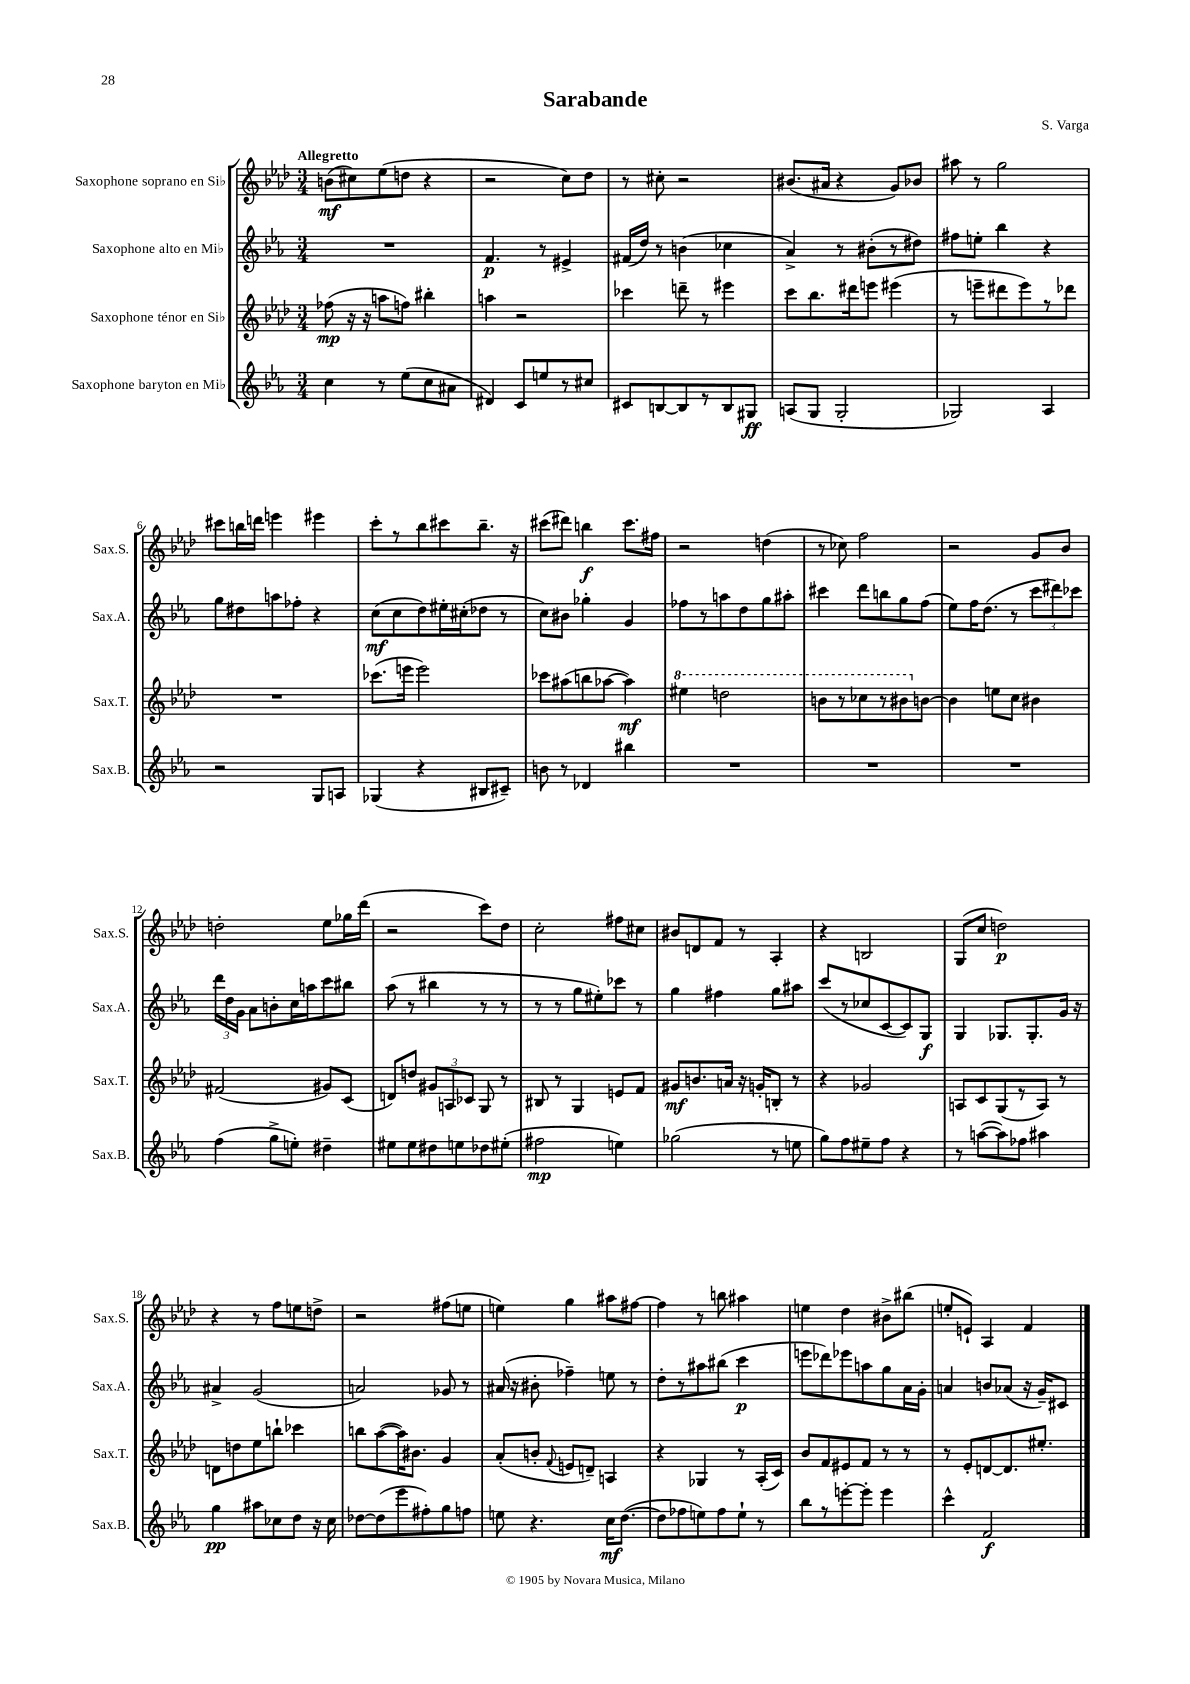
\header { title = "Sarabande" composer = "S. Varga" }
<<
\new StaffGroup <<
\new Staff = "s0" \with { instrumentName = "Saxophone soprano en Sib" shortInstrumentName = "Sax.S." } {
    \clef treble \key aes \major \numericTimeSignature \time 3/4 \tempo "Allegretto"
    \autoBeamOff b'8[\mf( cis''8) ees''8( d''8] r4 |
    r2 c''8[) des''8] |
    r8 cis''8-. r2 |
    bis'8.[( ais'16] r4 g'8[) bes'8] |
    ais''8 r8 g''2 |
    cis'''8[ b''16 d'''16] e'''4 eis'''4 |
    c'''8[-. r8 bes''8 cis'''8 bes''8.]-- r16 |
    cis'''8[( dis'''8]) b''4\f cis'''8.[ fis''16] |
    r2 d''4( |
    r8 ces''8) f''2 |
    r2 g'8[ bes'8] |
    d''2-. ees''8[ ges''16 des'''16]( |
    r2 c'''8[) des''8] |
    c''2-. fis''8[ cis''8] |
    bis'8[ d'8 f'8] r8 aes4-. |
    r4 b2 |
    g8[( c''8] d''2\p) |
    r4 r8 f''8[ e''8 d''8]-> |
    r2 fis''8[( e''8] |
    e''4) g''4 ais''8[ fis''8]~ |
    fis''4 r8 b''8 ais''4 |
    e''4 des''4 bis'8[-> bis''8]( |
    e''8[-. e'8]-!) aes4 f'4 \bar "|." |
}
\new Staff = "s1" \with { instrumentName = "Saxophone alto en Mib" shortInstrumentName = "Sax.A." } {
    \clef treble \key ees \major \numericTimeSignature \time 3/4
    \autoBeamOff R2. |
    f'4.\p r8 eis'4-> |
    fis'16[( d''16]) r8 b'4( ces''4 |
    aes'4->) r8 bis'8[-.( r8 dis''8]) |
    fis''8[ e''8]-. bes''4 r4 |
    g''8[ dis''8 a''8 fes''8]-. r4 |
    c''8[\mf( c''8 d''8) eis''16-. cis''16-.( des''8] r8 |
    c''8[) bis'8] ges''4-. g'4 |
    fes''8[ r8 a''8 d''8 g''8 ais''8]-. |
    cis'''4 d'''8[ b''8 g''8 f''8]( |
    ees''8[) f''16 d''8.]( r8 \tuplet 3/2 { c'''8[ dis'''8) ces'''8] } |
    \tuplet 3/2 { d'''16[ d''16 g'16] } aes'8[ b'8-. c''16 a''16 c'''8 bis''8] |
    aes''8( r8 bis''4 r8 r8 |
    r8 r8 g''8[ eis''8-.) ces'''8] r8 |
    g''4 fis''4 g''8[ ais''8] |
    c'''8[( r8 ces''8 c'8~ c'8) g8]\f |
    g4 ges8.[ ges8.-. g'16] r16 |
    ais'4-> g'2( |
    a'2) ges'8 r8 |
    ais'16( r16 bis'8-. fes''4--) e''8 r8 |
    d''8[-. r8 ais''8 bis''8]( c'''4\p |
    e'''8[ des'''8) ees'''8 a''8 g''8 aes'16 g'16]-. |
    a'4 b'8[ aes'8]( r16 g'16[--) cis'8] \bar "|." |
}
\new Staff = "s2" \with { instrumentName = "Saxophone ténor en Sib" shortInstrumentName = "Sax.T." } {
    \clef treble \key aes \major \numericTimeSignature \time 3/4
    \autoBeamOff fes''8\mp( r16 r16 a''8[ f''8]) bis''4-. |
    a''4 r2 |
    ces'''4 d'''8-- r8 eis'''4 |
    c'''8[ bes''8. dis'''16 e'''8] eis'''4( |
    r8 e'''8[-- dis'''8 e'''8) r8 des'''8] |
    R2. |
    ces'''8.[( e'''16] e'''2) |
    ces'''8[ ais''8( b''8 aes''8]~ aes''4\mf) |
    \ottava #1 eis'''4 d'''2 |
    b''8[ r8 ces'''8 r8 bis''8 \ottava #0 b'8]~ |
    b'4 e''8[ c''8] bis'4 |
    fis'2( gis'8[) c'8]( |
    d'8[) d''8] \tuplet 3/2 { gis'8[ a8 ces'8] } g8 r8 |
    bis8 r8 g4 e'8[ f'8] |
    gis'8[\mf b'8. a'16] r16 g'16[-. b8]-. r8 |
    r4 ges'2 |
    a8[ c'8 g8( r8 a8]) r8 |
    d'8[ d''8 ees''8 b''8]-! ces'''4 |
    b''8[ aes''8~( aes''16) bis'8.] g'4 |
    aes'8[-.( b'8]-. \appoggiatura { f'8 } e'8[ d'8]--) a4 |
    r4 ges4 r8 aes16[-.( c'16]) |
    bes'8[ f'8 eis'8 f'8] r8 r8 |
    r8 ees'8[-. d'8~ d'8. eis''8.]-. \bar "|." |
}
\new Staff = "s3" \with { instrumentName = "Saxophone baryton en Mib" shortInstrumentName = "Sax.B." } {
    \clef treble \key ees \major \numericTimeSignature \time 3/4
    \autoBeamOff c''4 r8 ees''8[( c''8 ais'8] |
    dis'4) c'8[ e''8 r8 cis''8] |
    cis'8[ b8~ b8 r8 b8 gis8]\ff |
    a8[( g8] g2-. |
    ges2) aes4 |
    r2 g8[ a8] |
    ges4( r4 bis8[ cis'8]--) |
    b'8 r8 des'4 bis''4 |
    R2. |
    R2. |
    R2. |
    f''4( g''8[-> e''8]-.) dis''4-- |
    eis''8[ eis''8 dis''8 e''8 des''8 eis''8]-.( |
    fis''2\mp e''4) |
    ges''2( r8 e''8 |
    g''8[) f''8 eis''8-- f''8] r4 |
    r8 a''8[~( a''8) fes''8] ais''4 |
    g''4\pp ais''8[ ces''8 d''8] r16 ces''16 |
    des''8[~ des''8( ees'''8 fis''8-.) g''8 f''8] |
    e''8 r4. c''16[\mf d''8.]~( |
    d''8[ fes''8 e''8) fes''8 e''8]-! r8 |
    bes''8[ r8 e'''8~-. e'''8]-. e'''4 |
    c'''4-^ f'2\f \bar "|." |
}
>>
>>
